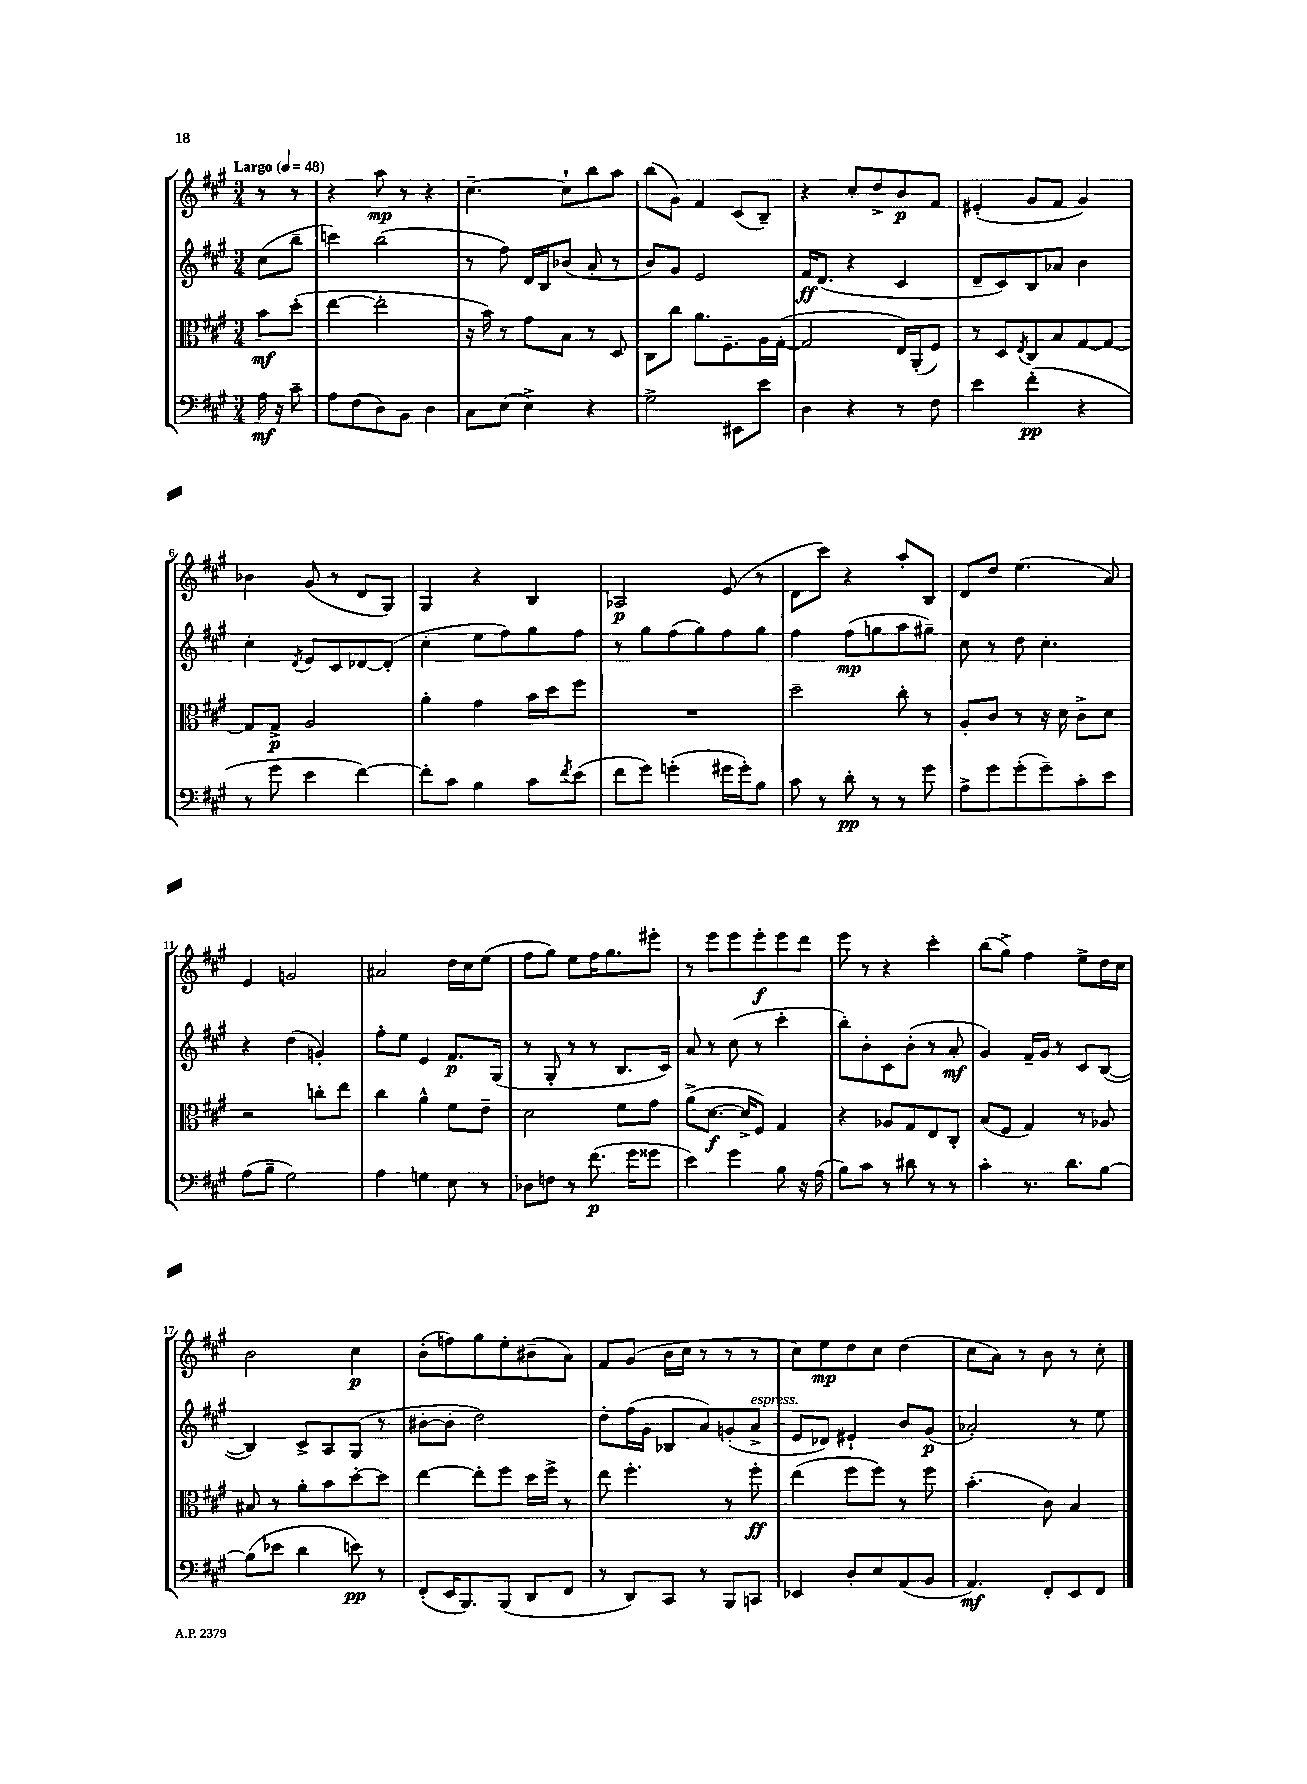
<<
\new StaffGroup <<
\new Staff = "s0" {
    \clef treble \key a \major \numericTimeSignature \time 3/4 \partial 4 \tempo "Largo" 4 = 48
    r8 r8 |
    r4 a''8\mp r8 r4 |
    cis''4.~-- cis''8-! b''8 a''8 |
    b''8( gis'8) fis'4 cis'8( b8--) |
    r4 cis''8-. d''8-> b'8\p fis'8 |
    eis'4-.( gis'8 fis'8 gis'4) |
    bes'4 gis'8( r8 d'8 gis8) |
    gis4 r4 b4 |
    aes2\p e'8( r8 |
    d'8 cis'''8) r4 a''8-. b8 |
    d'8 d''8 e''4.( a'8) |
    e'4 g'2 |
    ais'2 d''16 cis''16 e''8( |
    fis''8 gis''8) e''8 fis''16 gis''8. eis'''8-. |
    r8 e'''8 e'''8 e'''8-.\f e'''8 d'''8 |
    e'''8 r8 r4 cis'''4-. |
    b''8( gis''8->) fis''4 e''8-> d''16 cis''16 |
    b'2 cis''4\p |
    b'8-.( f''8) gis''8 e''8-. bis'8--( a'8) |
    fis'8 gis'8( b'16 cis''16 r8 r8 r8 |
    cis''8) e''8\mp d''8 cis''8 d''4( |
    cis''8 a'8) r8 b'8 r8 cis''8-. \bar "|." |
}
\new Staff = "s1" {
    \clef treble \key a \major \numericTimeSignature \time 3/4 \partial 4
    cis''8( b''8-- |
    c'''4) b''2( |
    r8 fis''8) d'16 b16 bes'8( a'8-. r8 |
    b'8) gis'8 e'2 |
    fis'16\ff d'8.( r4 cis'4 |
    d'8-- cis'8) b8 aes'8 b'4 |
    cis''4-. \acciaccatura { d'8 } e'8 cis'8 des'8~ des'8-.( |
    cis''4-. e''8 fis''8) gis''8 fis''8 |
    r8 gis''8 fis''8( gis''8) fis''8 gis''8 |
    fis''4 fis''8\mp( g''8 a''8 gis''8--) |
    cis''8 r8 d''8 cis''4.-. |
    r4 d''4( g'4-.) |
    fis''8-. e''8 e'4 fis'8.\p gis16( |
    r8 gis8-. r8 r8 b8. cis'16) |
    a'8 r8 cis''8( r8 cis'''4-. |
    b''8-.) b'8-. cis'8 b'8-.( r8 a'8-.\mf |
    gis'4) fis'16-- gis'16 r8 cis'8 b8~( |
    b4) cis'8-> a8 gis8( r8 |
    bis'8~-. bis'8-. d''2) |
    d''8-. fis''16( gis'16 bes8 a'8) g'8-.( a'8->^\markup { \italic "espress." } |
    e'8 des'8) eis'4-! b'8 gis'8\p( |
    aes'2-.) r8 e''8 \bar "|." |
}
\new Staff = "s2" {
    \clef alto \key a \major \numericTimeSignature \time 3/4 \partial 4
    b'8\mf d''8-.( |
    e''4~ e''2-. |
    r16 b'16) r8 gis'8 b8 r8 d8 |
    cis8 cis''8 a'8. fis8.-- a16 gis16~-.( |
    gis2 e16) a,16-.( fis8) |
    r8 d8 \acciaccatura { e8 } cis8 b8 gis8~ gis8~ |
    gis8 gis8->\p a2 |
    a'4-. gis'4 b'16 d''16 fis''8 |
    R2. |
    d''2-- cis''8-. r8 |
    a8-. cis'8 r8 r16 d'16 cis'8-> d'8 |
    r2 c''8-. e''8 |
    cis''4 a'4-^ fis'8 e'8-- |
    d'2 fis'8 gis'8 |
    a'8->( d'8.~\f d'16-> fis8) gis4 |
    r4 aes8 gis8 e8 cis8-. |
    b8( fis8 gis4) r8 aes8 |
    bis8 r8 a'8-. b'8 d''8~-. d''8 |
    e''4~ e''8-. fis''8 d''16 fis''16-> r8 |
    e''8 fis''4.-. r8 fis''8-.\ff |
    e''4( fis''8 fis''8) r8 fis''8 |
    b'4.-.( cis'8) b4 \bar "|." |
}
\new Staff = "s3" {
    \clef bass \key a \major \numericTimeSignature \time 3/4 \partial 4
    a16\mf r16 cis'8-- |
    a8 fis8( d8) b,8 d4 |
    cis8 e8( e4->) r4 |
    gis2-> eis,8 e'8 |
    d4 r4 r8 fis8 |
    e'4 fis'4-.\pp( r4 |
    r8 gis'8 e'4 fis'4~) |
    fis'8-. cis'8 b4 cis'8 \acciaccatura { fis'8 } e'8( |
    fis'8 gis'8) g'4-.( gis'16 gis'16-.) b8 |
    cis'8 r8 d'8-.\pp r8 r8 gis'8 |
    a8-> gis'8 gis'8-.( gis'8--) cis'8-. e'8 |
    a8( b8-- gis2) |
    a4 g4 e8 r8 |
    des8 f8 r8 fis'8.\p( gis'16 gisis'8 |
    e'4) gis'4 b8 r16 a16( |
    b8) cis'8 r8 dis'8 r8 r8 |
    cis'4-. r8. d'8. b8~ |
    b8( ees'8 d'4 e'8\pp) r8 |
    fis,8-.( e,16 b,,8.) b,,8( d,8 fis,8 |
    r8 d,8) cis,8 r8 b,,8 c,8 |
    ees,4 d8-. e8 a,8( b,8 |
    a,4.\mf) fis,8-. e,8 fis,8 \bar "|." |
}
>>
>>
